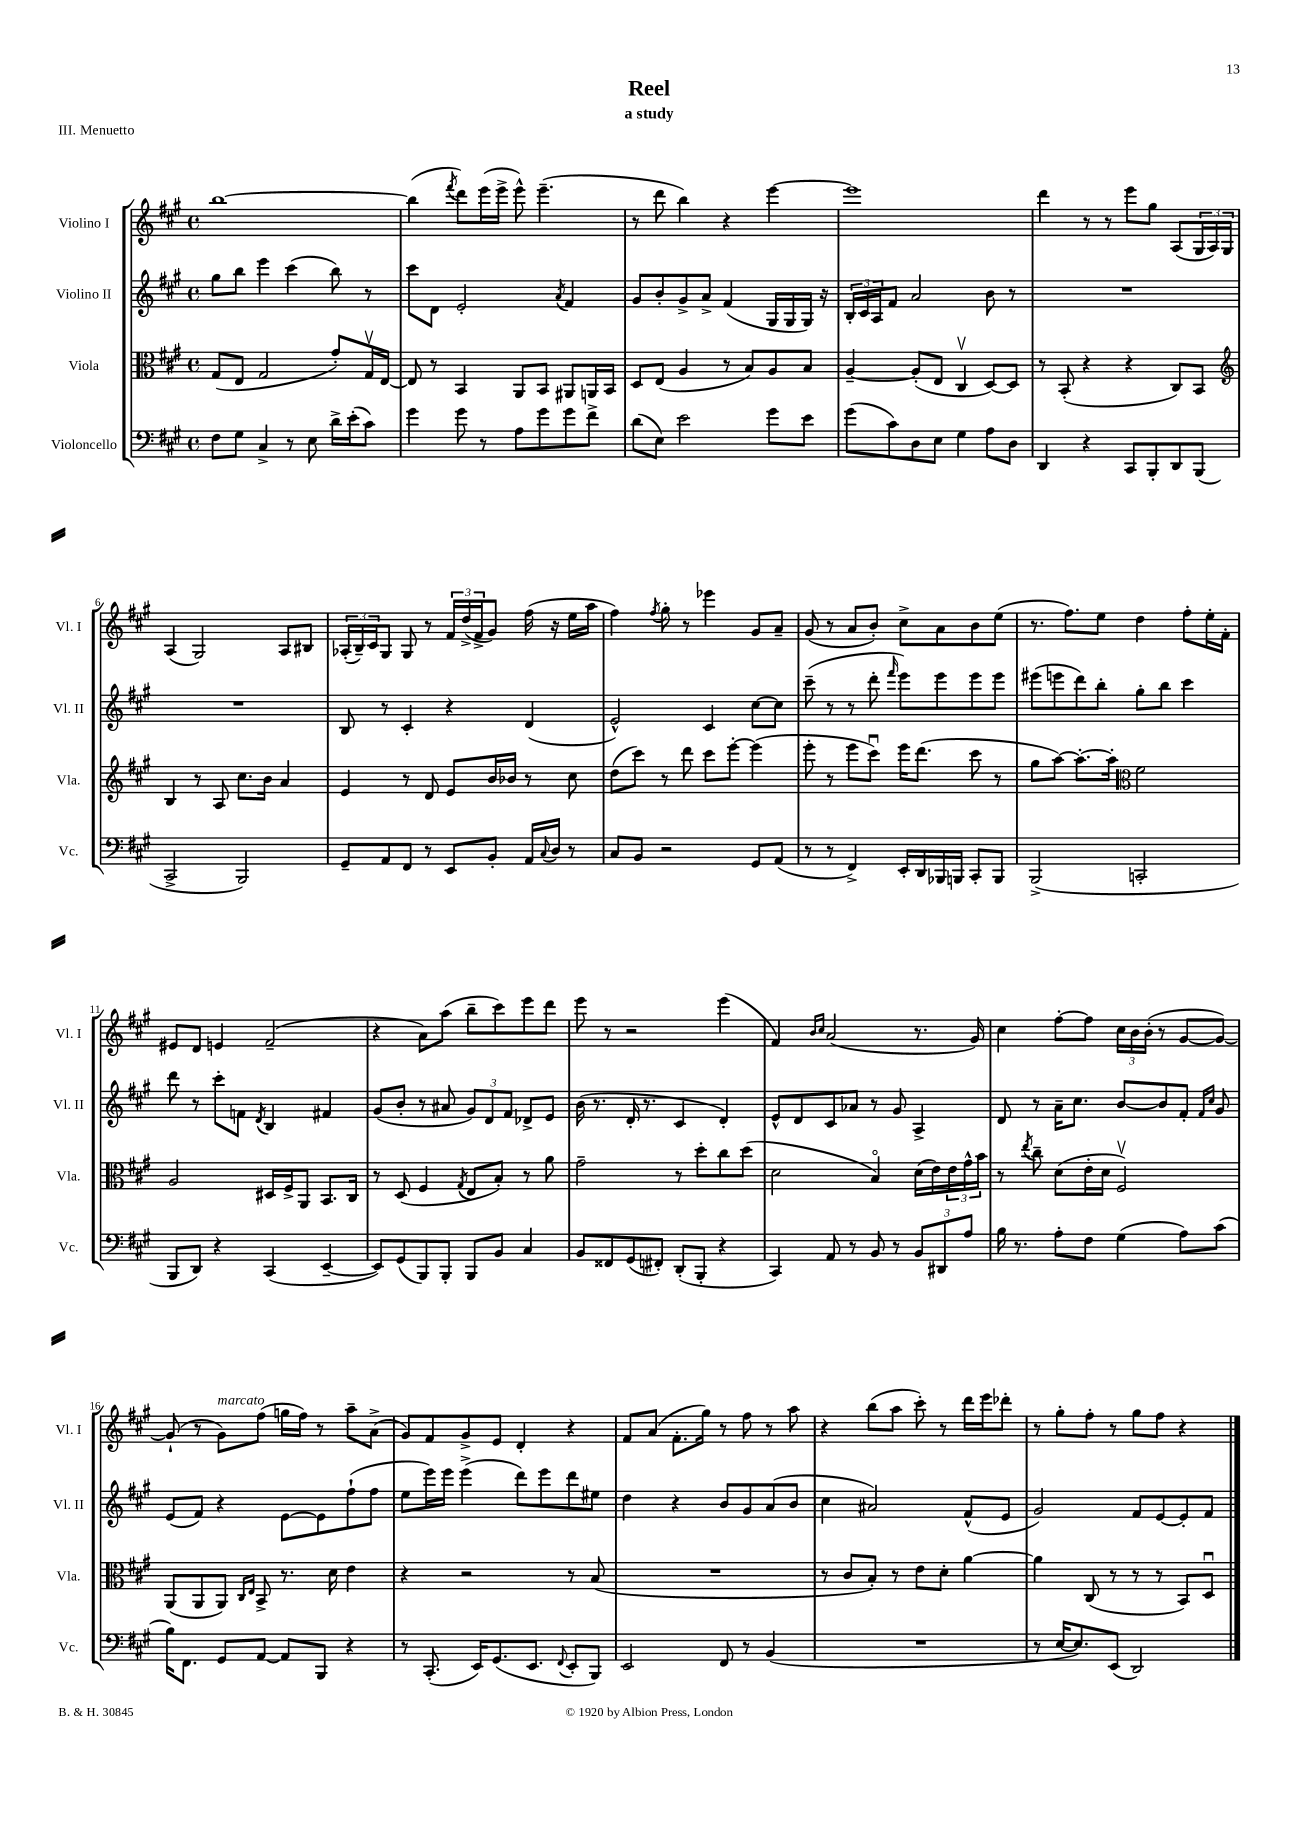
\header { title = "Reel" subtitle = "a study" piece = "III. Menuetto" }
<<
\new StaffGroup <<
\new Staff = "s0" \with { instrumentName = "Violino I" shortInstrumentName = "Vl. I" } {
    \clef treble \key a \major \defaultTimeSignature \time 4/4
    b''1~ |
    b''4( \acciaccatura { fis'''8 } d'''8) e'''16( e'''16-> e'''8-^) e'''4.--( |
    r8 d'''8 b''4) r4 e'''4~ |
    e'''1 |
    d'''4 r8 r8 e'''8 gis''8 a8( \tuplet 3/2 { gis16 a16) gis16 } |
    a4( gis2) a8 bis8 |
    \tuplet 3/2 { aes16-.( b16--) cis'16 } gis8 gis8 r8 \tuplet 3/2 { fis'16 d''16->( fis'16-> } gis'8) fis''16( r16 e''16 a''16 |
    fis''4) \acciaccatura { fis''8 } gis''8-. r8 ees'''4 gis'8 a'8-- |
    gis'8( r8 a'8 b'8-.) cis''8-> a'8 b'8 e''8( |
    r8. fis''8.) e''8 d''4 fis''8-. e''16-. fis'16-. |
    eis'8 d'8 e'4 fis'2--( |
    r4 a'8) a''8( b''8-- cis'''8) e'''8 d'''8 |
    e'''8 r8 r2 e'''4( |
    fis'4) \grace { b'16 cis''16 } a'2( r8. gis'16) |
    cis''4 fis''8~-. fis''8 \tuplet 3/2 { cis''16 b'16 b'16-.( } r8 gis'8~ gis'8~) |
    gis'8-!( r8 gis'8^\markup { \italic "marcato" }) fis''8( g''16 fis''16) r8 a''8-- a'8->( |
    gis'8) fis'8 gis'8-> e'8 d'4-. r4 |
    fis'8 a'8( fis'8.-. gis''16) r8 fis''8 r8 a''8 |
    r4 b''8( a''8 cis'''8-.) r8 d'''16 e'''16 des'''8-. |
    r8 gis''8-. fis''8-. r8 gis''8 fis''8 r4 \bar "|." |
}
\new Staff = "s1" \with { instrumentName = "Violino II" shortInstrumentName = "Vl. II" } {
    \clef treble \key a \major \defaultTimeSignature \time 4/4
    gis''8 b''8 e'''4 cis'''4( b''8) r8 |
    cis'''8 d'8 e'2-. \acciaccatura { a'8 } fis'4 |
    gis'8 b'8-. gis'8-> a'8-> fis'4( gis16 gis16 gis16) r16 |
    \tuplet 3/2 { b16-. cis'16 a16 } fis'8 a'2 b'8 r8 |
    R1 |
    R1 |
    b8 r8 cis'4-. r4 d'4( |
    e'2-^) cis'4 cis''8~ cis''8 |
    cis'''8--( r8 r8 d'''8-. \grace { fis'''16 } e'''8) e'''8 e'''8 e'''8 |
    eis'''8( e'''8 d'''8) b''8-. gis''8-. b''8 cis'''4 |
    d'''8 r8 cis'''8-. f'8 \acciaccatura { d'8 } b4 fis'4 |
    gis'8( b'8-. r8 ais'8 \tuplet 3/2 { gis'8) d'8 fis'8 } des'8-> e'8 |
    b'16( r8. d'16-. r8. cis'4 d'4-.) |
    e'8-^ d'8 cis'8 aes'8 r8 gis'8 a4-> |
    d'8 r8 a'16-- cis''8. b'8~ b'8 fis'8-. \grace { fis'16 cis''16 } gis'8 |
    e'8( fis'8) r4 e'8~ e'8 fis''8-!( fis''8 |
    e''8 e'''16) e'''16 e'''4->( d'''8) e'''8 d'''8 eis''8 |
    d''4 r4 b'8 gis'8 a'8( b'8 |
    cis''4 ais'2) fis'8-^( e'8 |
    gis'2) fis'8 e'8~ e'8-. fis'8 \bar "|." |
}
\new Staff = "s2" \with { instrumentName = "Viola" shortInstrumentName = "Vla." } {
    \clef alto \key a \major \defaultTimeSignature \time 4/4
    gis8( e8 gis2 gis'8-.) gis16\upbow e16~ |
    e8 r8 b,4 a,8 b,8 ais,8 a,16 b,16 |
    d8 e8( a4 r8 b8) a8 b8 |
    a4~-- a8-.( e8 cis4\upbow d8~) d8 |
    r8 b,8-.( r4 r4 cis8) b,8 |
    \clef treble b4 r8 a8 cis''8. b'16 a'4 |
    e'4 r8 d'8 e'8 b'16 bes'16 r8 cis''8 |
    d''8( cis'''8) r8 d'''8 cis'''8 e'''8~-. e'''4( |
    e'''8-. r8 e'''8 cis'''8\downbow) e'''16 d'''8.( cis'''8 r8 |
    gis''8 a''8~) a''8.~-. a''16-. \clef alto fis'2 |
    a2 dis16 fis16-> a,8 b,8. cis16 |
    r8 d8( fis4 \acciaccatura { gis8 } e8 b8-.) r8 a'8 |
    gis'2-- r8 d''8-. cis''8 d''8( |
    d'2 b4\flageolet) d'16( e'16) \tuplet 3/2 { e'16 gis'16-^ b'16 } |
    r8 \acciaccatura { e''8 } cis''8-- d'8( e'16-. d'16 fis2\upbow) |
    a,8( a,8 a,8) \grace { cis16 e16 } b,8-> r8. d'16 e'4 |
    r4 r2 r8 b8( |
    R1 |
    r8 cis'8 b8-.) r8 e'8 d'8-. a'4~ |
    a'4 cis8( r8 r8 r8 b,8) d8\downbow \bar "|." |
}
\new Staff = "s3" \with { instrumentName = "Violoncello" shortInstrumentName = "Vc." } {
    \clef bass \key a \major \defaultTimeSignature \time 4/4
    fis8 gis8 cis4-> r8 e8 d'16-> e'16-.( cis'8) |
    gis'4 gis'8 r8 a8 gis'8 gis'8 fis'8-> |
    d'8( e8) e'2 gis'8 e'8 |
    gis'8( cis'8) d8 e8 gis4 a8 d8 |
    d,4 r4 cis,8 b,,8-. d,8 b,,8( |
    cis,2-> b,,2) |
    gis,8-- a,8 fis,8 r8 e,8 b,8-. a,16 \appoggiatura { cis8 } d16 r8 |
    cis8 b,8 r2 gis,8 a,8( |
    r8 r8 fis,4->) e,16-. d,16 bes,,16 b,,16 cis,8-. b,,8 |
    b,,2->( c,2-. |
    b,,8 d,8) r4 cis,4( e,4~-- |
    e,8) gis,8( b,,8) b,,8-. b,,8 b,8 cis4 |
    b,8 fisis,8 gis,8( fis,8-.) d,8-.( b,,8-. r4 |
    cis,4) a,8 r8 b,8 r8 \tuplet 3/2 { b,8 dis,8 a8 } |
    b16 r8. a8-. fis8 gis4( a8) cis'8( |
    b16) fis,8. gis,8 a,8~ a,8 b,,8 r4 |
    r8 cis,8.-.( e,16) gis,8.( e,8. \appoggiatura { fis,8 } e,8-. b,,8) |
    e,2 fis,8 r8 b,4( |
    R1 |
    r8 e16~ e8.) e,8( d,2) \bar "|." |
}
>>
>>
